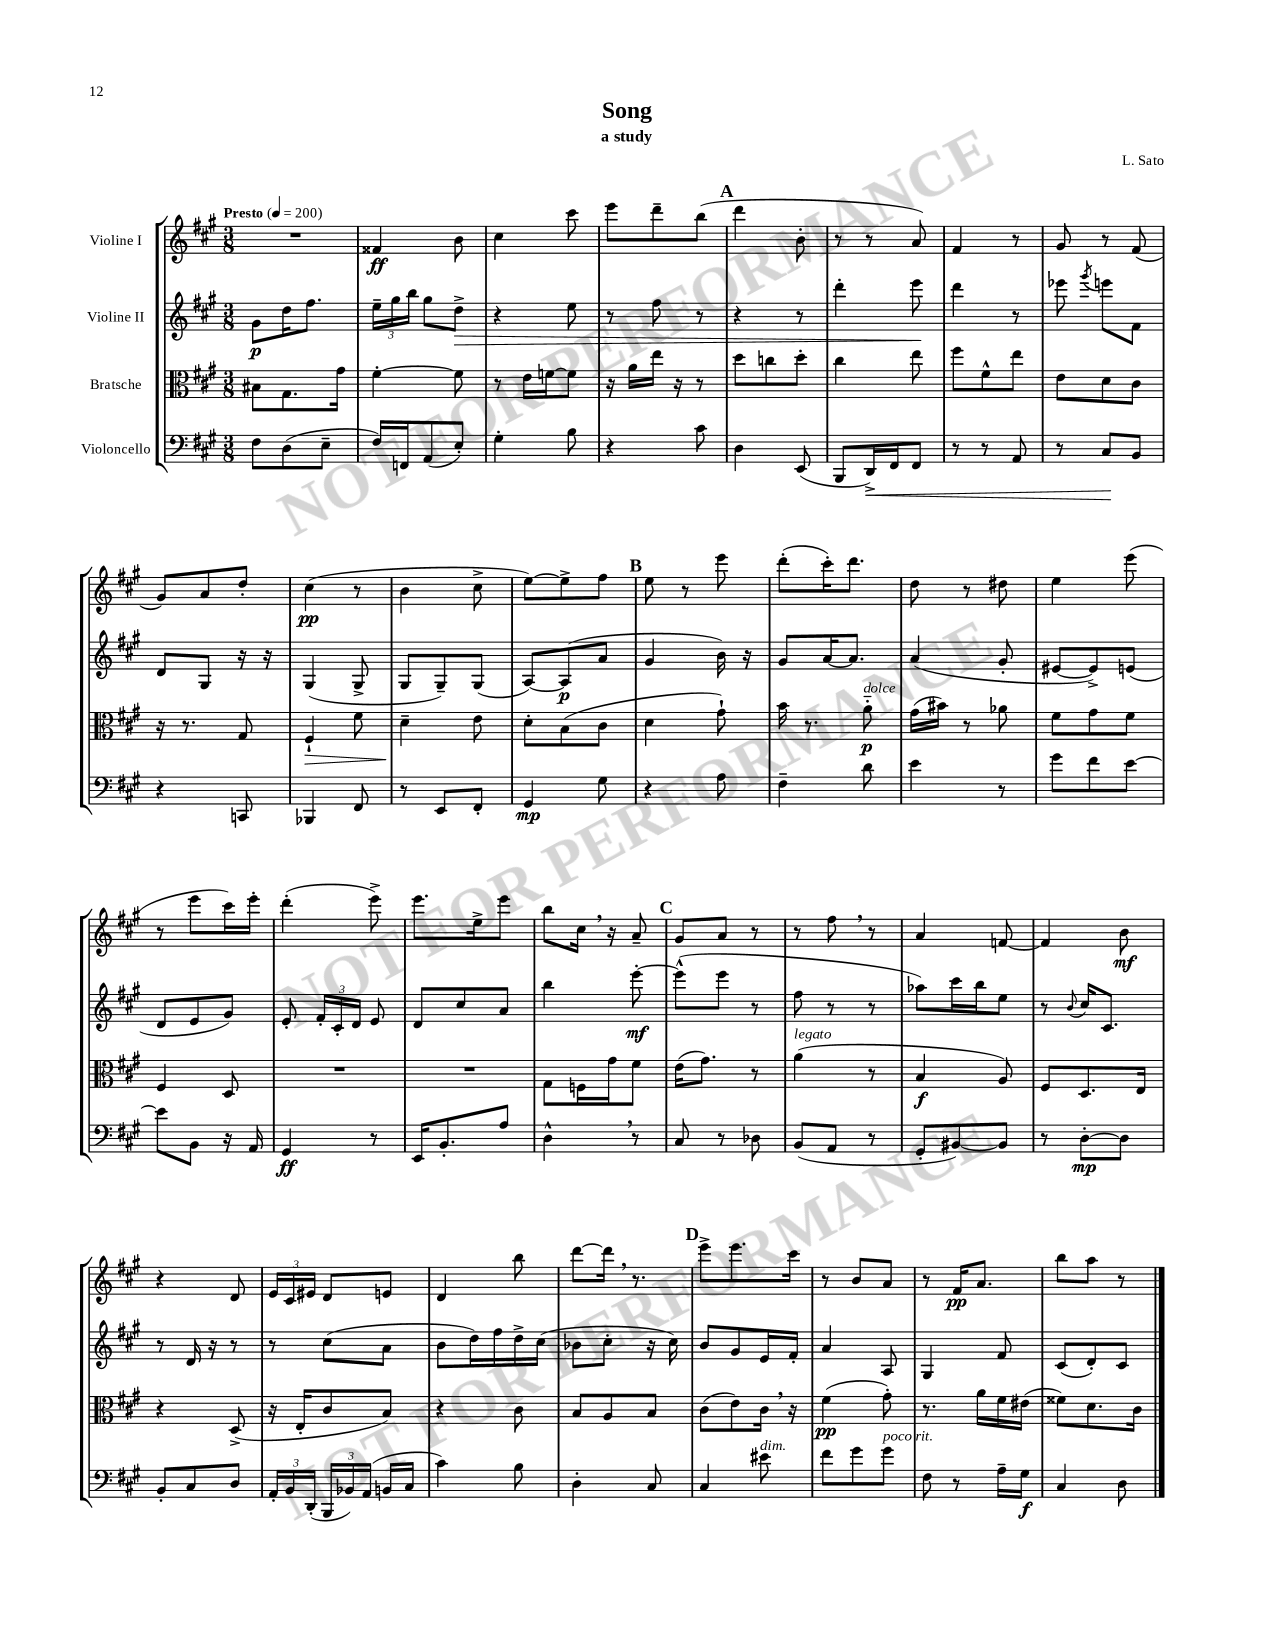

**kern	**kern	**kern	**kern
*staff4	*staff3	*staff2	*staff1
*clefF4	*clefC3	*clefG2	*clefG2
*k[f#c#g#]	*k[f#c#g#]	*k[f#c#g#]	*k[f#c#g#]
*M3/8	*M3/8	*M3/8	*M3/8
*MM200	*MM200	*MM200	*MM200
8F#	8B#	8g#	4.r
(8D	8.G#	16dd	.
.	.	8.ff#	.
8E~	.	.	.
.	16g#	.	.
=	=	=	=
16F#)	[4f#'	24ee~	4f##
.	.	24gg#	.
16FF	.	.	.
.	.	24bb	.
(8AA	.	8gg#	.
8E')	8f#]	8dd^	8b
=	=	=	=
4G#'	8r	4r	4cc#
.	16e	.	.
.	[16f	.	.
8B	8f]	8ee	8ccc#
=	=	=	=
4r	16r	8r	8eee
.	16a	.	.
.	16ee	8ff#	8ddd~
.	16r	.	.
8c#	8r	8r	(8bb
=	=	=	=
4D	8dd	4r	4ddd
.	8cc	.	.
(8EE	8dd'	8r	8b'
=	=	=	=
8BBB	4cc#	4ddd'	8r
16DD^)	.	.	8r
16FF#	.	.	.
8FF#	8ee	8eee	8a)
=	=	=	=
8r	8ff#	4ddd	4f#
8r	8f#^^	.	.
8AA	8ee	8r	8r
=	=	=	=
8r	8e	8eee-	8g#
.	.	8qggg#	.
8C#	8d	8eee	8r
8BB	8c#	8f#	(8f#
=	=	=	=
4r	16r	8d	8g#)
.	8.r	.	.
.	.	8G#	8a
8CC	8G#	16r	8dd'
.	.	16r	.
=	=	=	=
4BBB-	4F#`	(4G#	(4cc#
8FF#	8f#	8G#^	8r
=	=	=	=
8r	4d~	8G#	4b
8EE	.	8G#~)	.
8FF#'	8e	(8G#	8cc#^
=	=	=	=
4GG#	8d'	[8A)	[8ee)
.	(8B	(8A]	8ee^]
8G#	8c#	8a	8ff#
=	=	=	=
4r	4d	4g#	8ee
.	.	.	8r
8A	8g#`)	16b)	8eee
.	.	16r	.
=	=	=	=
4F#~	16b	8g#	(8ddd'
.	8.r	.	.
.	.	[16a	16ccc#')
.	.	8.a]	8.ddd
8d	8a'~	.	.
=	=	=	=
4e	(16g#	(4a	8dd
.	16b#)	.	.
.	8r	.	8r
8r	8a-	8g#'	8dd#
=	=	=	=
8g#	8f#	[8e#	4ee
8f#	8g#	8e#^])	.
[8e	8f#	(8e	(8eee
=	=	=	=
8e]	4F#	8d	8r
8BB	.	8e	8eee
16r	8D	8g#)	16ccc#)
16AA	.	.	16eee'
=	=	=	=
4GG#	4.r	8e'	(4ddd'
.	.	24f#'	.
.	.	24c#'	.
.	.	24d	.
8r	.	8e	8eee^)
=	=	=	=
16EE	4.r	8d	8.eee
8.BB'	.	.	.
.	.	8cc#	.
.	.	.	16ee^
8A	.	8a	8eee
=	=	=	=
4D^^	8G#	4bb	8bb
.	16F	.	16cc#
.	16g#	.	16r
8r	8f#	[8eee'	8a~
=	=	=	=
8C#	(16e	(8eee^^]	8g#
.	8.g#)	.	.
8r	.	8eee	8a
8D-	8r	8r	8r
=	=	=	=
(8BB	(4a	8ff#	8r
8AA	.	8r	8ff#
8r	8r	8r	8r
=	=	=	=
8GG#'	4B	8aa-)	4a
[8BB#)	.	16ccc#	.
.	.	16bb	.
8BB#]	8A)	8ee	[8f
=	=	=	=
8r	8F#	8r	4f]
.	.	8qqb	.
[8D'	8.D	16cc#	.
.	.	8.c#	.
8D]	.	.	8b
.	16E	.	.
=	=	=	=
8BB'	4r	8r	4r
8C#	.	16d	.
.	.	16r	.
8D	(8D^	8r	8d
=	=	=	=
24AA'	16r	8r	24e
24BB	.	.	24c#
.	16E'	.	.
(24DD'	.	.	24e#
24BBB	8c#	(8cc#	8d
24BB-)	.	.	.
(24AA	.	.	.
16BB	8B)	8a	8e
16C#	.	.	.
=	=	=	=
4c#)	4r	8b	4d
.	.	16dd)	.
.	.	16ff#	.
8B	8c#	16dd^	8bb
.	.	(16cc#	.
=	=	=	=
4D'	8B	8b-	[8ddd
.	8A	8cc#'	16ddd]
.	.	.	8.r
8C#	8B	16r	.
.	.	16cc#)	.
=	=	=	=
4C#	(8c#	8b	8eee^
.	8e)	8g#	8.eee
8e#	16c#	16e	.
.	16r	16f#'	16ccc#
=	=	=	=
8f#	(4f#	4a	8r
8g#	.	.	8b
8g#	8g#')	8A	8a
=	=	=	=
8F#	8.r	4G#	8r
8r	.	.	16f#
.	16a	.	8.a
16A~	16f#	8f#	.
16G#	(16e#	.	.
=	=	=	=
4C#	8f##)	(8c#	8bb
.	8.d	8d')	8aa
8D	.	8c#	8r
.	16c#	.	.
==	==	==	==
*-	*-	*-	*-
